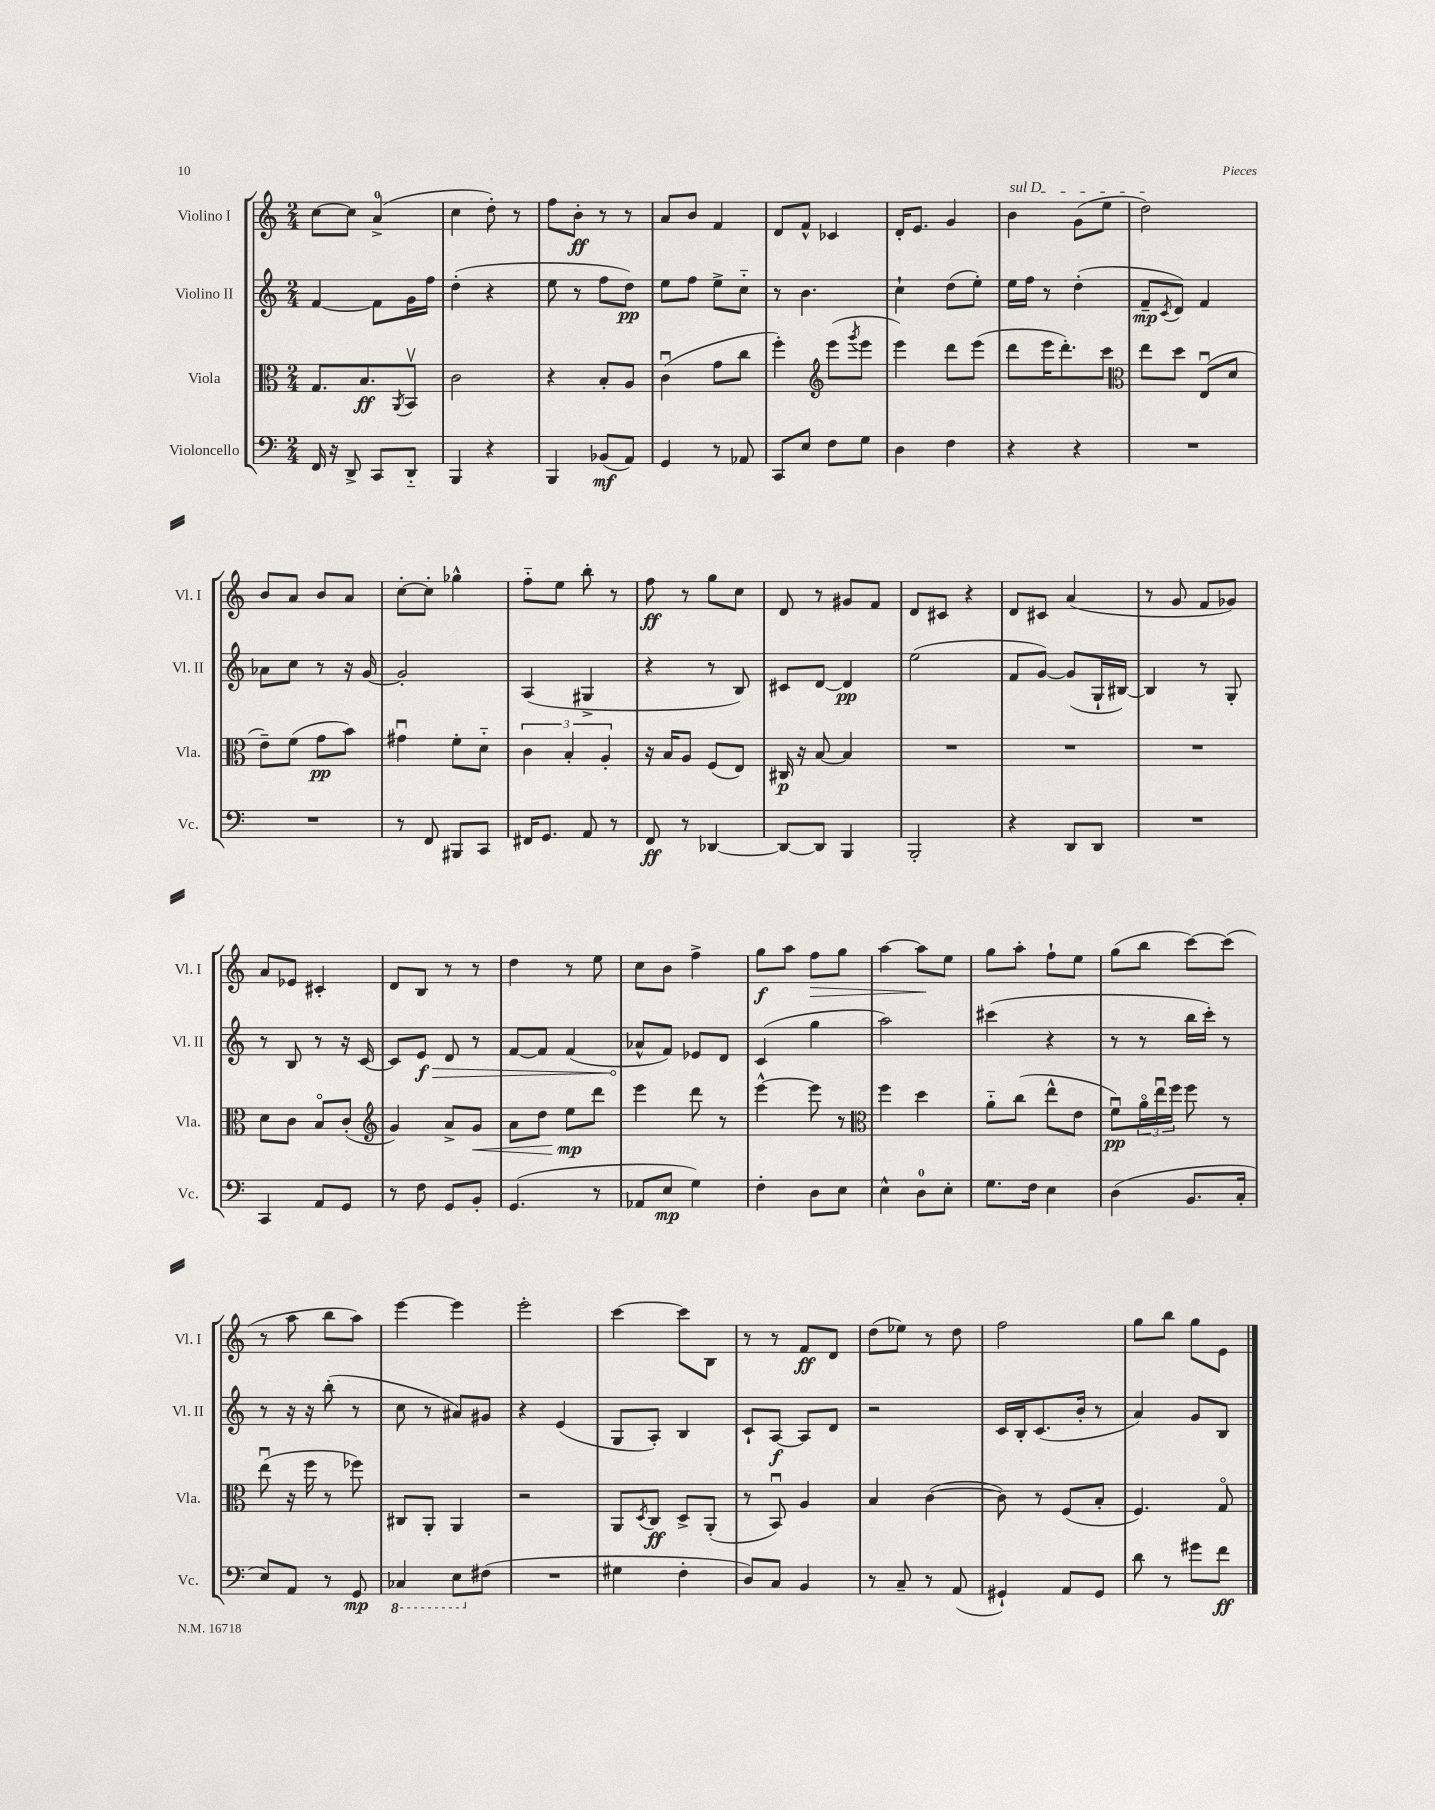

**kern	**kern	**kern	**kern
*staff4	*staff3	*staff2	*staff1
*clefF4	*clefC3	*clefG2	*clefG2
*k[]	*k[]	*k[]	*k[]
*M2/4	*M2/4	*M2/4	*M2/4
16FF	8.G	[4f	[8cc
16r	.	.	.
8DD^	.	.	8cc]
.	8.B	.	.
8CC	.	8f]	(4a^
.	8qAA	.	.
8DD'~	8BBv	16g	.
.	.	16ff	.
=	=	=	=
4BBB	2c	(4dd'	4cc
4r	.	4r	8dd')
.	.	.	8r
=	=	=	=
4BBB	4r	8ee	8ff
.	.	8r	8b'
(8BB-	8B'	8ff	8r
8AA)	8A	8dd)	8r
=	=	=	=
4GG	(4cu	8ee	8a
.	.	8ff	8b
8r	8g	8ee^	4f
8AA-	8cc	8cc'~	.
=	=	=	=
8CC	4ff')	8r	8d
8E	.	4.b	8f^^
*	*clefG2	*	*
8F	(8eee	.	4c-
.	8qggg	.	.
8G	8eee	.	.
=	=	=	=
4D	4eee)	4cc`	16d'
.	.	.	8.e
4F	8ddd	(8dd	4g
.	(8eee	8ee')	.
=	=	=	=
4r	8ddd	16ee	4b
.	.	16ff	.
.	16eee	8r	.
.	8.ddd')	.	.
4r	.	(4dd'	(8g
.	8ccc	.	8ee
=	=	=	=
*	*clefC3	*	*
2r	8ee	8f~	2dd)
.	.	8qc	.
.	8dd	8d)	.
.	(8Eu	4f	.
.	8d	.	.
=	=	=	=
2r	8e~)	8a-	8b
.	(8f	8cc	8a
.	8g	8r	8b
.	8b)	16r	8a
.	.	[16g	.
=	=	=	=
8r	4g#u	2g']	[8cc'
8FF	.	.	8cc']
8BBB#	8f'	.	4gg-^^
8CC	8d'~	.	.
=	=	=	=
16FF#	6c	(4A	8ff'~
8.GG	.	.	.
.	.	.	8ee
.	6B'	.	.
8AA	.	4G#^	8bb'
.	6A'	.	.
8r	.	.	8r
=	=	=	=
8FF	16r	4r	8ff
.	16B	.	.
8r	8A	.	8r
[4DD-	(8F	8r	8gg
.	8E)	8B)	8cc
=	=	=	=
8DD-_	16C#	8c#	8d
.	16r	.	.
8DD-]	[8B	[8d	8r
4BBB	4B]	4d]	8g#
.	.	.	8f
=	=	=	=
2BBB'	2r	(2ee	8d
.	.	.	8c#
.	.	.	4r
=	=	=	=
4r	2r	8f	8d
.	.	[8g)	8c#
8DD	.	(8g]	(4a
8DD	.	16G`	.
.	.	[16B#)	.
=	=	=	=
2r	2r	4B#]	8r
.	.	.	8g
.	.	8r	8f
.	.	8G'	8g-)
=	=	=	=
4CC	8d	8r	8a
.	8c	8B	8e-
8AA	8Bo	8r	4c#'
8GG	(8c'	16r	.
.	.	[16c	.
=	=	=	=
*	*clefG2	*	*
8r	4g)	8c]	8d
8F	.	8e	8B
8GG	8a^	8d	8r
8BB'	8g	8r	8r
=	=	=	=
(4.GG	8a	[8f	4dd
.	8dd	8f]	.
.	8ee	(4f	8r
8r	8ddd	.	8ee
=	=	=	=
8AA-	4eee	8a-^^	8cc
8E	.	8f)	8b
4G)	8ddd	8e-	4ff^
.	8r	8d	.
=	=	=	=
4F'	[4eee^^	(4c	8gg
.	.	.	8aa
8D	8eee]	4gg	8ff
8E	8r	.	8gg
=	=	=	=
*	*clefC3	*	*
4E^^	4ff	2aa)	[4aa
8D	4dd	.	8aa]
8E'	.	.	8ee
=	=	=	=
8.G	8a'~	(4ccc#	8gg
.	(8cc	.	8aa'
16F	.	.	.
4E	8ee^^	4r	8ff`
.	8e	.	8ee
=	=	=	=
(4D	8fu)	8r	(8gg
.	24ao	8r	8bb
.	24eeu	.	.
.	24ff	.	.
8.BB	8ff	16bb	[8ccc)
.	.	16ccc')	.
.	8r	8r	(8ccc]
16C'	.	.	.
=	=	=	=
8E)	(8eeu	8r	8r
8AA	16r	16r	8aa
.	16ff	16r	.
8r	8r	(8bb'	8bb
8GG	8ff-)	8r	8aa)
=	=	=	=
4CC-	8C#	8cc	[4eee
.	8AA'	8r	.
8EE	4AA	8a#)	4eee]
(8F#	.	8g#	.
=	=	=	=
2r	2r	4r	2eee'
.	.	(4e	.
=	=	=	=
4G#	8AA	8G	[4ccc
.	8qD	.	.
.	8C	8A')	.
4F'	8D^	4B	8ccc]
.	(8AA'	.	8B
=	=	=	=
8D)	8r	8c`	8r
8C	8BBu)	[8A	8r
4BB	4A	8A]	8f
.	.	8d	8d
=	=	=	=
8r	4B	2r	(8dd
8C~	.	.	8ee-)
8r	([4c	.	8r
(8AA	.	.	8dd
=	=	=	=
4GG#`)	8c])	16c	2ff
.	.	16B'	.
.	8r	(8.c	.
8AA	(8F	.	.
.	.	16b'	.
8GG#	8B'	8r	.
=	=	=	=
8d	4.F)	4a)	8gg
8r	.	.	8bb
8g#	.	8g	8gg
8f	8Go	8B	8e
==	==	==	==
*-	*-	*-	*-
